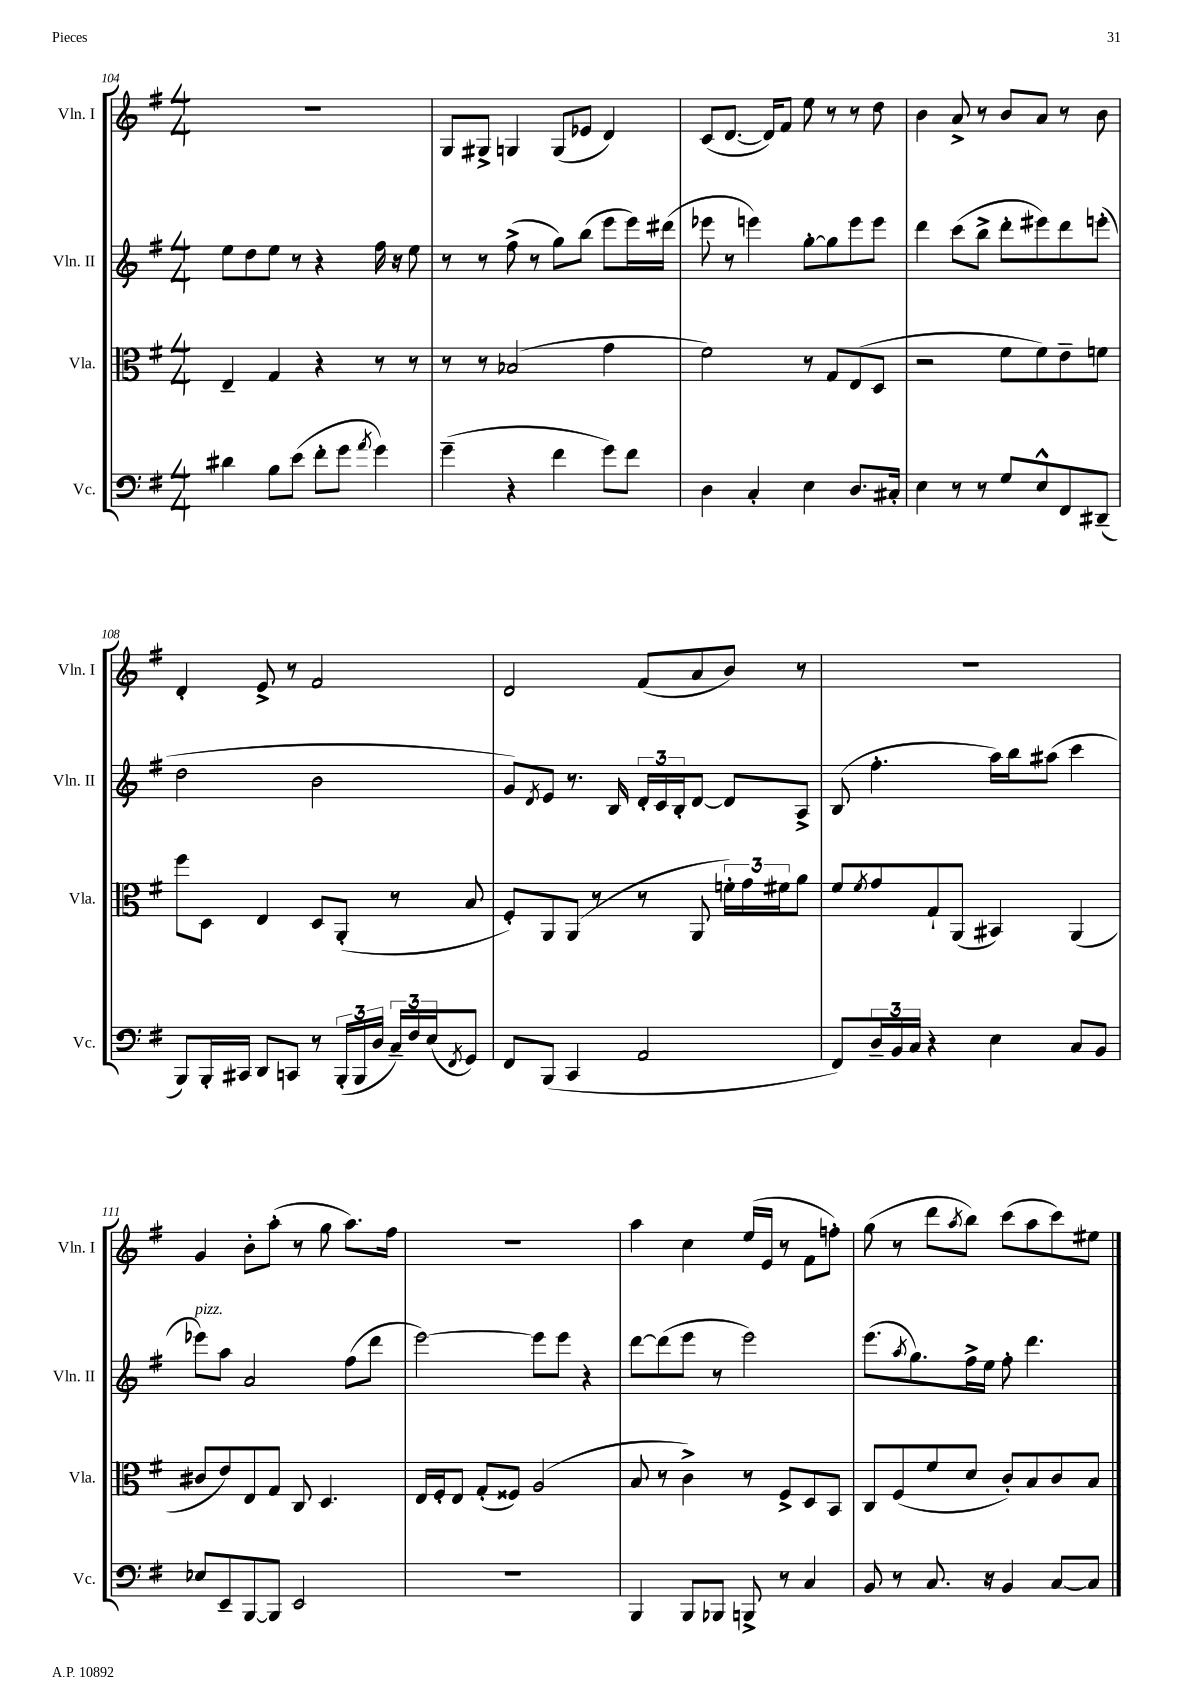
<<
\new StaffGroup <<
\new Staff = "s0" \with { instrumentName = "Vln. I" shortInstrumentName = "Vln. I" } {
    \clef treble \key g \major \numericTimeSignature \time 4/4
    R1 |
    g8 gis8-> g4 g8( ees'8 d'4) |
    c'8( d'8.~ d'16) fis'8 e''8 r8 r8 d''8 |
    b'4 a'8-> r8 b'8 a'8 r8 b'8 |
    d'4-. e'8-> r8 fis'2 |
    d'2 fis'8( a'8 b'8) r8 |
    R1 |
    g'4 b'8-. a''8-.( r8 g''8 a''8.) fis''16 |
    R1 |
    a''4 c''4 e''16( e'16 r8 fis'8 f''8-.) |
    g''8( r8 d'''8 \acciaccatura { a''8 } b''8) c'''8( a''8 c'''8) eis''8 \bar "|." |
}
\new Staff = "s1" \with { instrumentName = "Vln. II" shortInstrumentName = "Vln. II" } {
    \clef treble \key g \major \numericTimeSignature \time 4/4
    e''8 d''8 e''8 r8 r4 fis''16 r16 e''8 |
    r8 r8 fis''8->( r8 g''8) b''8( e'''8 e'''16) dis'''16( |
    ees'''8 r8 e'''4) g''8~-. g''8 e'''8 e'''8 |
    d'''4 c'''8( b''8-> d'''8-. eis'''8) d'''8 e'''8-.( |
    d''2 b'2 |
    g'8) \acciaccatura { d'8 } e'8 r8. b16 \tuplet 3/2 { d'16-. c'16 b16-. } d'8~ d'8 a8-> |
    b8( fis''4.-. a''16) b''16 ais''8( c'''4 |
    ees'''8^\markup { \italic "pizz." }) a''8 a'2 fis''8( d'''8 |
    e'''2~) e'''8 e'''8 r4 |
    d'''8~ d'''8( e'''8 r8 e'''2) |
    e'''8.( \acciaccatura { a''8 } g''8.) fis''16-> e''16 fis''8-. d'''4. \bar "|." |
}
\new Staff = "s2" \with { instrumentName = "Vla." shortInstrumentName = "Vla." } {
    \clef alto \key g \major \numericTimeSignature \time 4/4
    e4-- g4 r4 r8 r8 |
    r8 r8 bes2( g'4 |
    fis'2) r8 g8 e8( d8 |
    r2 fis'8 fis'8) e'8-- f'8 |
    fis''8 d8 e4 d8 a,8-.( r8 b8 |
    fis8-.) a,8 a,8( r8 r8 a,8 \tuplet 3/2 { f'16-.) g'16 fis'16 } a'8 |
    fis'8 \acciaccatura { fis'8 } g'8 g8-! a,8( bis,4) a,4( |
    cis'8 e'8) e8 g8 c8 d4. |
    e16 fis16-. e8 g8-.( fisis8) a2( |
    b8 r8 c'4->) r8 fis8-> d8 b,8 |
    c8 fis8( fis'8 d'8 c'8-.) b8 c'8 b8 \bar "|." |
}
\new Staff = "s3" \with { instrumentName = "Vc." shortInstrumentName = "Vc." } {
    \clef bass \key g \major \numericTimeSignature \time 4/4
    dis'4 b8 e'8( fis'8-. g'8 \acciaccatura { a'8 } g'4) |
    g'4--( r4 fis'4 g'8) fis'8 |
    d4 c4-. e4 d8. cis16-. |
    e4 r8 r8 g8 e8-^ fis,8 dis,8--( |
    b,,8) b,,16-. cis,16 d,8 c,8 r8 \tuplet 3/2 { b,,16-.( b,,16 d16 } \tuplet 3/2 { c16--) fis16 e16( } \acciaccatura { fis,8 } g,8) |
    fis,8 b,,8( c,4 a,2 |
    fis,8) \tuplet 3/2 { d16-- b,16 c16 } r4 e4 c8 b,8 |
    ees8 e,8-- b,,8~ b,,8 e,2 |
    R1 |
    b,,4 b,,8 bes,,8 b,,8-> r8 c4 |
    b,8 r8 c8. r16 b,4 c8~ c8 \bar "|." |
}
>>
>>
\layout { \context { \Score currentBarNumber = #104 } }
